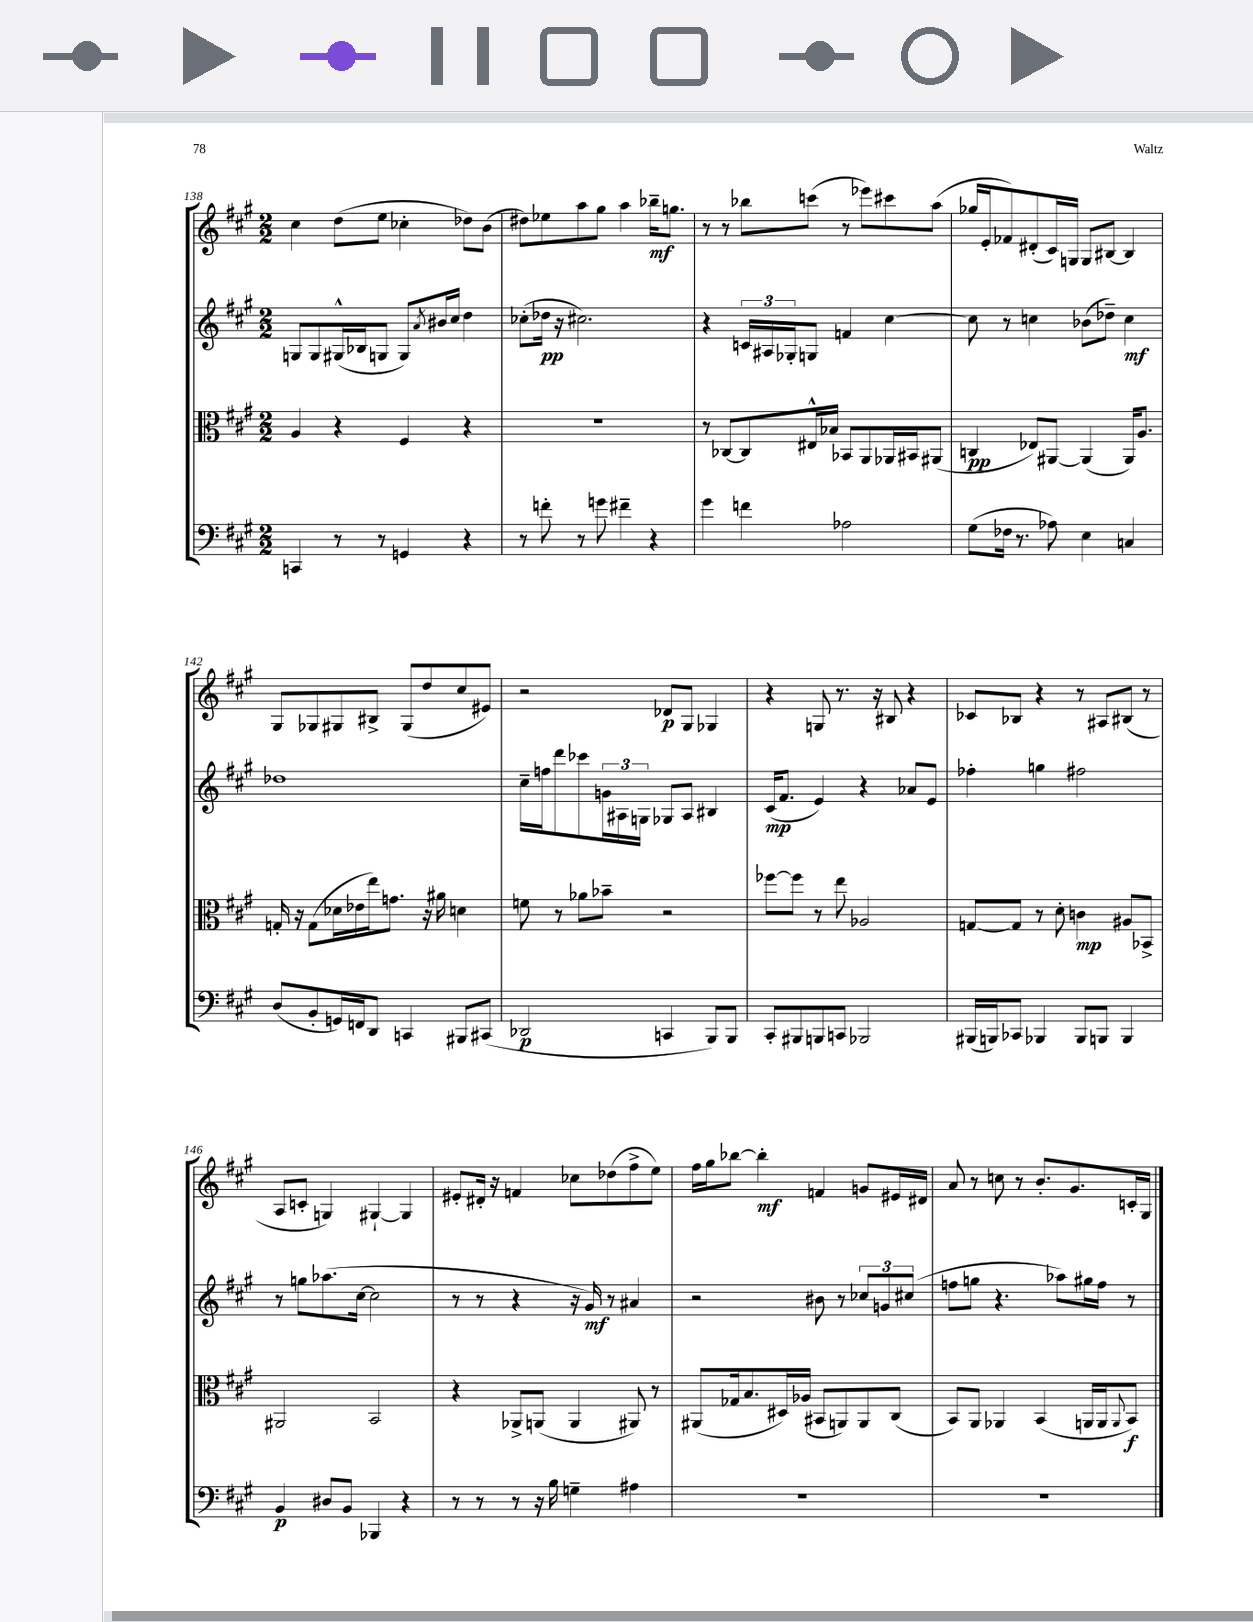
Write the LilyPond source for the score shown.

<<
\new StaffGroup <<
\new Staff = "s0" {
    \clef treble \key a \major \numericTimeSignature \time 2/2
    cis''4 d''8( e''8 ces''4-. des''8) b'8( |
    dis''8) ees''8 a''8 gis''8 a''4 bes''16--\mf g''8. |
    r8 r8 bes''8 c'''8( r8 ees'''8) cis'''8 a''8( |
    ges''16 e'16-. fes'8) dis'8-.( cis'16) g16 g8 bis8~ bis4 |
    gis8 ges8 gis8 bis8-> gis8( d''8 cis''8 eis'8) |
    r2 des'8\p gis8 ges4 |
    r4 g8 r8. r16 bis8 r4 |
    ces'8 bes8 r4 r8 ais8 bis8( r8 |
    a8 c'8-. g4) gis4~-! gis4 |
    eis'8-. dis'16-. r16 f'4 ces''8 des''8( fis''8-> e''8) |
    fis''16 gis''16 bes''8~ bes''4-.\mf f'4 g'8 eis'16 dis'16 |
    a'8 r8 c''8 r8 b'8.-. gis'8. c'16-. gis16 \bar "|." |
}
\new Staff = "s1" {
    \clef treble \key a \major \numericTimeSignature \time 2/2
    g8 g8 gis16-^( bes16 g8 g8) \acciaccatura { a'8 } bis'16 cis''16 d''4 |
    ces''8-.( des''16\pp r16 cis''2.) |
    r4 \tuplet 3/2 { c'16 ais16 ges16-. } g8 f'4 cis''4~ |
    cis''8 r8 c''4 bes'8( des''8--) c''4\mf |
    des''1 |
    cis''16-- f''16 d'''8 ces'''8 \tuplet 3/2 { g'16 ais16 g16 } ges8 ais8 bis4 |
    cis'16\mp( fis'8. e'4) r4 aes'8 e'8 |
    fes''4-. g''4 fis''2 |
    r8 g''8 aes''8.( cis''16~ cis''2 |
    r8 r8 r4 r16 gis'16\mf) r8 ais'4 |
    r2 bis'8 r8 \tuplet 3/2 { ces''8 g'8 cis''8( } |
    f''8 g''8 r4. aes''8) gis''16 f''16 r8 \bar "|." |
}
\new Staff = "s2" {
    \clef alto \key a \major \numericTimeSignature \time 2/2
    a4 r4 fis4 r4 |
    r1 |
    r8 ces8~ ces8 eis16-^ bes16 bes,8 a,8 aes,16 bis,16 ais,8( |
    c4\pp ees8) ais,8~ ais,4( ais,16) a8. |
    g16-. r16 g8( des'16 ees'16 e''16) g'8. r16 ais'16 d'4 |
    f'8 r8 aes'8 bes'8-- r2 |
    fes''8~ fes''8 r8 e''8 aes2 |
    g8~ g8 r8 d'8-. c'4\mp ais8 bes,8-> |
    ais,2 b,2 |
    r4 aes,8-> a,8( a,4 ais,8) r8 |
    ais,8( ges16 b8. dis16) aes16( bis,8 a,8) a,8 cis8( |
    b,8) a,8 aes,4 b,4( a,16 a,16 \appoggiatura { a,8 } b,8\f) \bar "|." |
}
\new Staff = "s3" {
    \clef bass \key a \major \numericTimeSignature \time 2/2
    c,4 r8 r8 g,4 r4 |
    r8 f'8-. r8 g'8 fis'4-- r4 |
    gis'4 f'4 aes2 |
    gis8( fes16 r8. aes8) e4 c4 |
    d8( b,8-. g,16) f,16 d,8 c,4 bis,,8 cis,8( |
    des,2\p c,4 b,,8) b,,8 |
    cis,8-. bis,,8 b,,8 c,8 bes,,2 |
    bis,,16( b,,16) ces,8 bes,,4 bes,,8 b,,8 b,,4 |
    b,4\p dis8 b,8 bes,,4 r4 |
    r8 r8 r8 r16 b16 g4-- ais4 |
    R1 |
    R1 \bar "|." |
}
>>
>>
\layout { \context { \Score currentBarNumber = #138 } }
